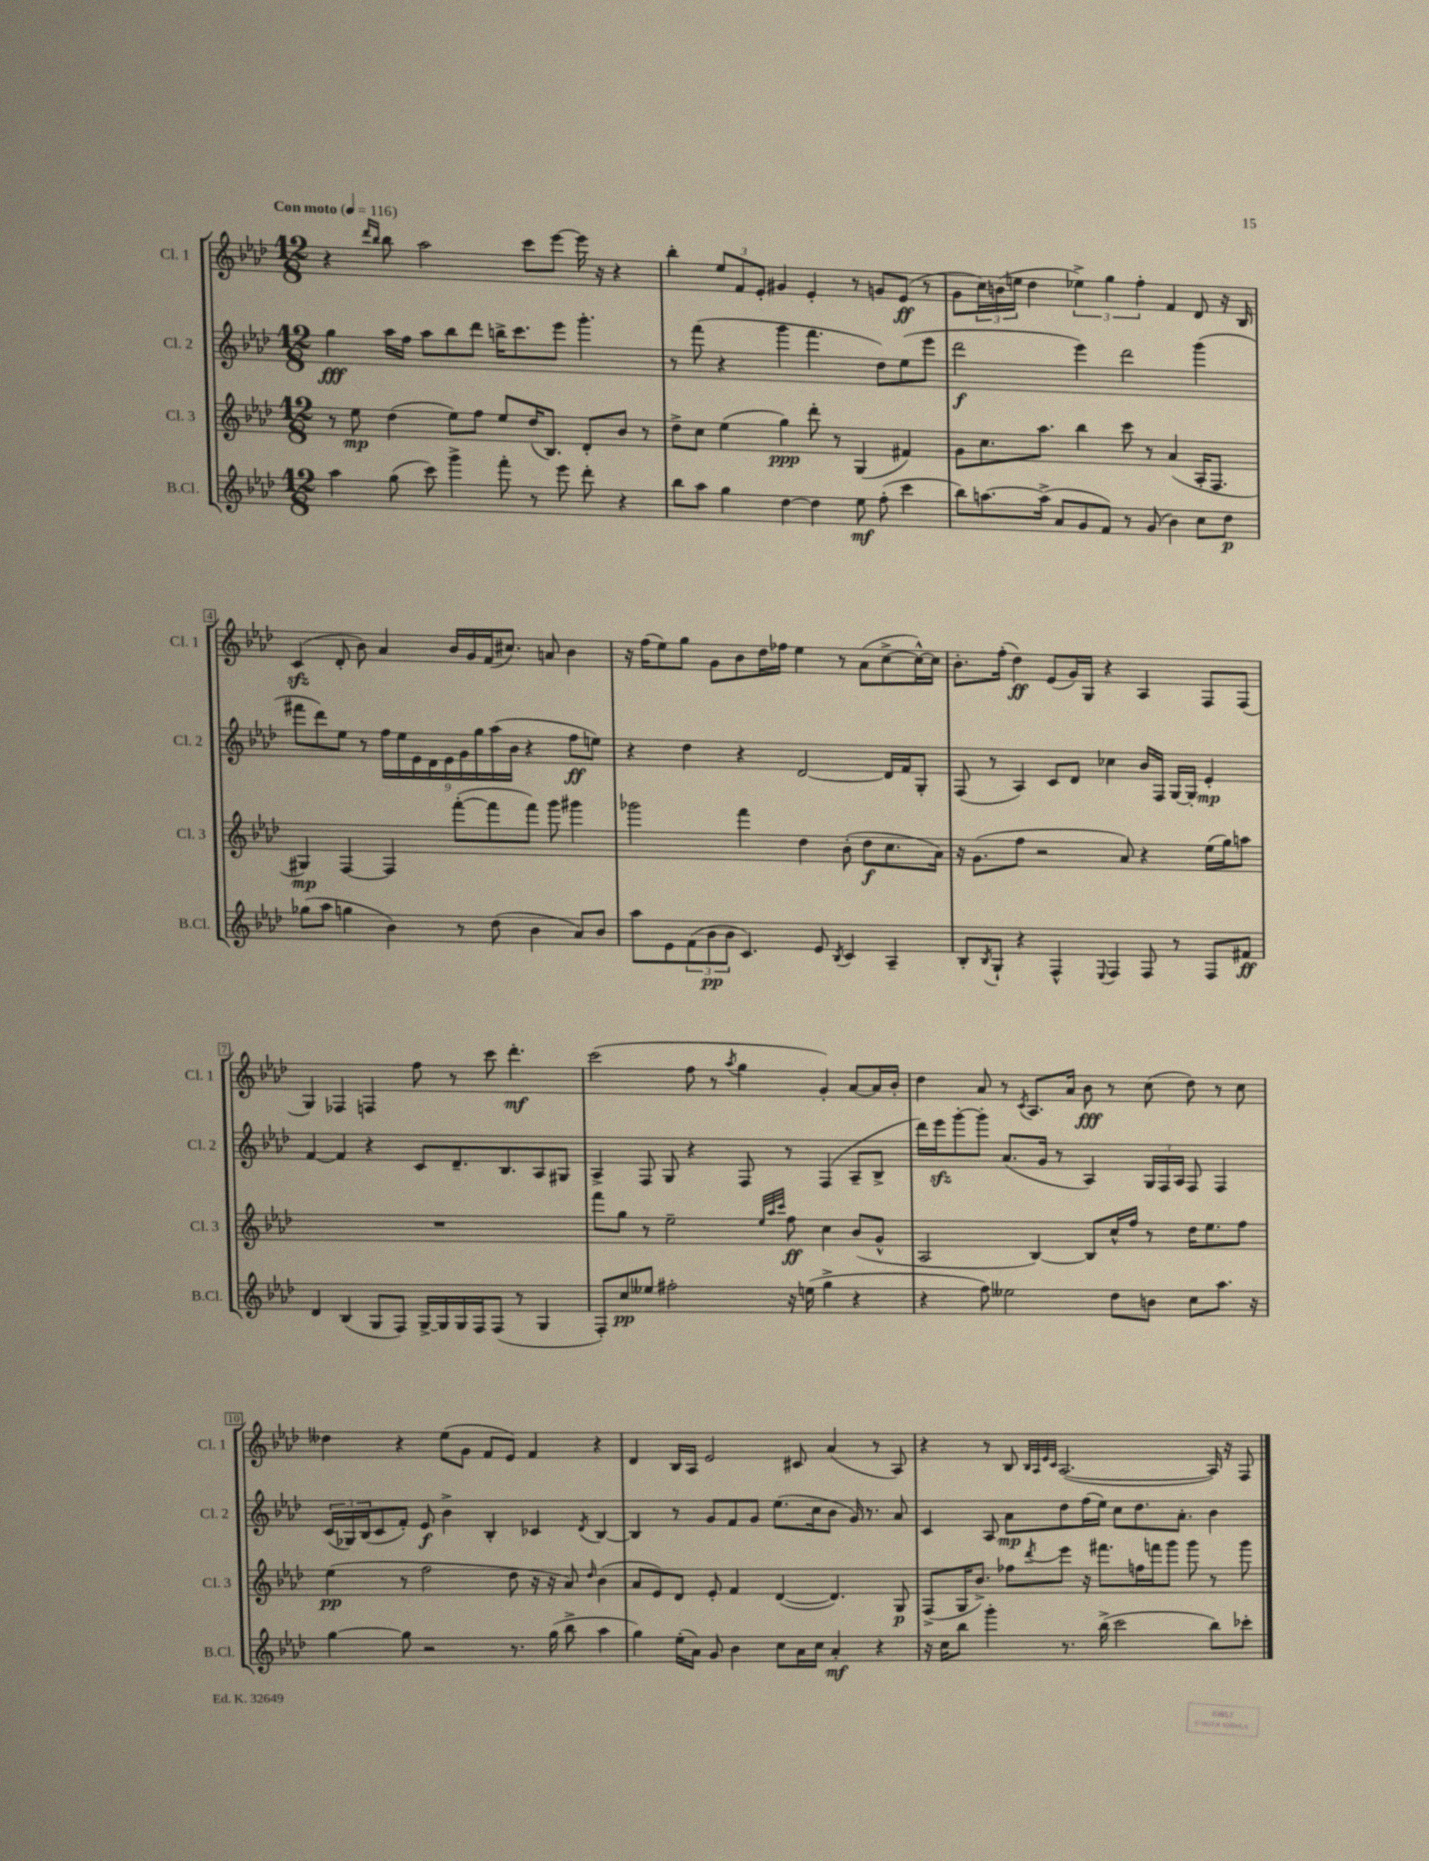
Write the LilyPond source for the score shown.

<<
\new StaffGroup <<
\new Staff = "s0" \with { instrumentName = "Cl. 1" shortInstrumentName = "Cl. 1" } {
    \clef treble \key aes \major \numericTimeSignature \time 12/8 \tempo "Con moto" 4 = 116
    r4 \grace { des'''16 bes''16 } bes''8 aes''2 c'''8 ees'''8~ ees'''16 r16 r4 |
    bes''4-. \tuplet 3/2 { ees''8 f'8 ees'8-. } gis'4 ees'4-. r8 g'8 ees'8\ff( r8 |
    g'8 \tuplet 3/2 { c''16) b'16( e''16 } des''4 \tuplet 3/2 { ees''4->) g''4 f''4-. } f'4 des'8 r16 bes16 |
    c'4\sfz( des'8-. bes'8) aes'4 bes'16 g'16 f'16( cis''8.) a'8 bes'4 |
    r16 f''16( ees''8) g''8 g'8 bes'8 des''16 fes''16 ees''4 r8 aes'8( c''8~-> c''16~-^) c''16 |
    bes'8.-. f''16-.( des''4\ff) ees'8( g'16) g16 r4 aes4 f8 f8( |
    g4) fes4 f4 f''8 r8 c'''8 des'''4.-.\mf |
    c'''2( f''8 r8 \acciaccatura { aes''8 } g''4 g'4-.) aes'8~ aes'16 bes'16-. |
    des''4 aes'8 r8 \acciaccatura { c'8 } aes8. aes'16 bes'8\fff r8 c''8( des''8) r8 c''8 |
    deses''4 r4 ees''8( g'8 f'8 ees'8) f'4 r4 |
    des'4 bes16 aes16 ees'2 cis'8 aes'4( r8 aes8) |
    r4 r8 bes8 \grace { bes32 aes32 ees'32 c'32 } aes2.~( aes16) r16 f8 \bar "|." |
}
\new Staff = "s1" \with { instrumentName = "Cl. 2" shortInstrumentName = "Cl. 2" } {
    \clef treble \key aes \major \numericTimeSignature \time 12/8
    g''4\fff aes''16 f''16 aes''8 bes''8 des'''8 b''16-> c'''8. ees'''8 g'''4.-. |
    r8 f'''8( r4 g'''4 f'''4. des''8) ees''8( ees'''8 |
    des'''2\f ees'''4) des'''2 g'''4( |
    fis'''8 des'''8) ees''8 r8 \tuplet 9/8 { f''16 ees''16 ees'16 des'16 ees'16 g'16 g''16 aes''16( bes'16 } r4 f''8\ff e''8) |
    r4 des''4 r4 des'2~ des'16 f'16 g8-. |
    f8( r8 aes4) c'8 des'8 ces''4 bes'16 f16 g16~ g16-. ees'4-.\mp |
    f'4~ f'4 r4 c'8 des'8.-- bes8. aes8 gis8 |
    aes4-> f8 g8 r4 f8 r8 f4( aes8-- bes8-> |
    des'''16) ees'''16\sfz g'''8~-. g'''8-. aes'8.( g'16 r8 aes4) \tuplet 3/2 { g16 f16 aes16 } f8 f4 |
    \tuplet 3/2 { c'16( ges16) bes16( } c'8 f'8-.) ees'8\f bes'4-> bes4-. ces'4 \acciaccatura { des'8 } bes4~ |
    bes4 r8 g'8 f'8 g'8 ees''8.( c''16 bes'8 g'16) r8. aes'8 |
    c'4 aes8 aes'8\mp des''8 f''16( ees''16) c''8 des''8. aes'8.-. bes'4 \bar "|." |
}
\new Staff = "s2" \with { instrumentName = "Cl. 3" shortInstrumentName = "Cl. 3" } {
    \clef treble \key aes \major \numericTimeSignature \time 12/8
    r8 ees''8\mp des''4( ees''8) f''8 ees''8 des''16( bes8.) des'8-. bes'8 r8 |
    des''8-> c''8 ees''4( g''4\ppp) des'''8-. r8 g4( fis'4) |
    g'8 c''8. aes''8. bes''4 c'''8 r8 aes'4( aes16-. f8. |
    gis4\mp) f4~ f4 f'''8~-.( f'''8 f'''8) g'''8 gis'''4 |
    ges'''2 f'''4 des''4 bes'8-.( des''8\f c''8. aes'16) |
    r16 g'8.( f''8 r2 aes'8) r4 ees''16( g''16) a''8 |
    R1. |
    f'''8 g''8 r8 ees''2-- \grace { ees''32 aes''32 c'''32 } f''8\ff c''4 bes'8( g'8-^ |
    aes2 bes4~) bes8 c''16-^ f''16 r8 des''16 ees''8. f''8 |
    ees''4\pp( r8 f''2 des''8 r16 r16 aes'8) \grace { des''16 } bes'4( |
    aes'8 ees'8) des'8 ees'8-. f'4 des'4~( des'4.) g8\p |
    f8->( g16 bes'8.->) fes''8 \acciaccatura { des'''8 } ees'''8 r16 fis'''8. f''16 f'''16 g'''8 g'''8 r8 g'''8 \bar "|." |
}
\new Staff = "s3" \with { instrumentName = "B.Cl." shortInstrumentName = "B.Cl." } {
    \clef treble \key aes \major \numericTimeSignature \time 12/8
    aes''4 g''8( c'''8) g'''4-> f'''8-. r8 ees'''8 des'''8-. r4 |
    bes''8 aes''8 g''4 des''4~ des''4 ees''8\mf f''8-.( c'''4 |
    bes''8) a''8.~ a''16->( aes'8 g'8 f'8) r8 g'8( bes'4) c''8 des''8\p |
    ges''8( aes''8 g''4 bes'4) r8 des''8( bes'4 aes'8) bes'8 |
    aes''8 ees'8 \tuplet 3/2 { f'8( bes'8\pp bes'8 } c'4.) ees'8 \acciaccatura { bes8 } c'4 aes4-- |
    bes8-. \acciaccatura { bes8 } g8-! r4 f4-^ \appoggiatura { ees8 } f4 f8 r8 f8 fis'8\ff |
    des'4 bes4( g8 f8) g16~-> g16 g16 f16 f8( r8 g4 |
    f8-.) c''8\pp eeses''8 fis''2-. r16 e''16( g''4-> r4 |
    r4 f''8) eeses''2 des''8 b'8 c''8 aes''8. r16 |
    g''4~ g''8 r2 r8. g''16( bes''8-> aes''4 |
    g''4) ees''16-.( aes'16) g'8 bes'4 c''8 aes'16 c''16 aes'4-.\mf r4 |
    r16 c''16 bes''8 g'''4-. r8. bes''16->( c'''2 bes''8) ces'''8-. \bar "|." |
}
>>
>>
\layout { \context { \Score \override BarNumber.stencil = #(make-stencil-boxer 0.1 0.3 ly:text-interface::print) } }
